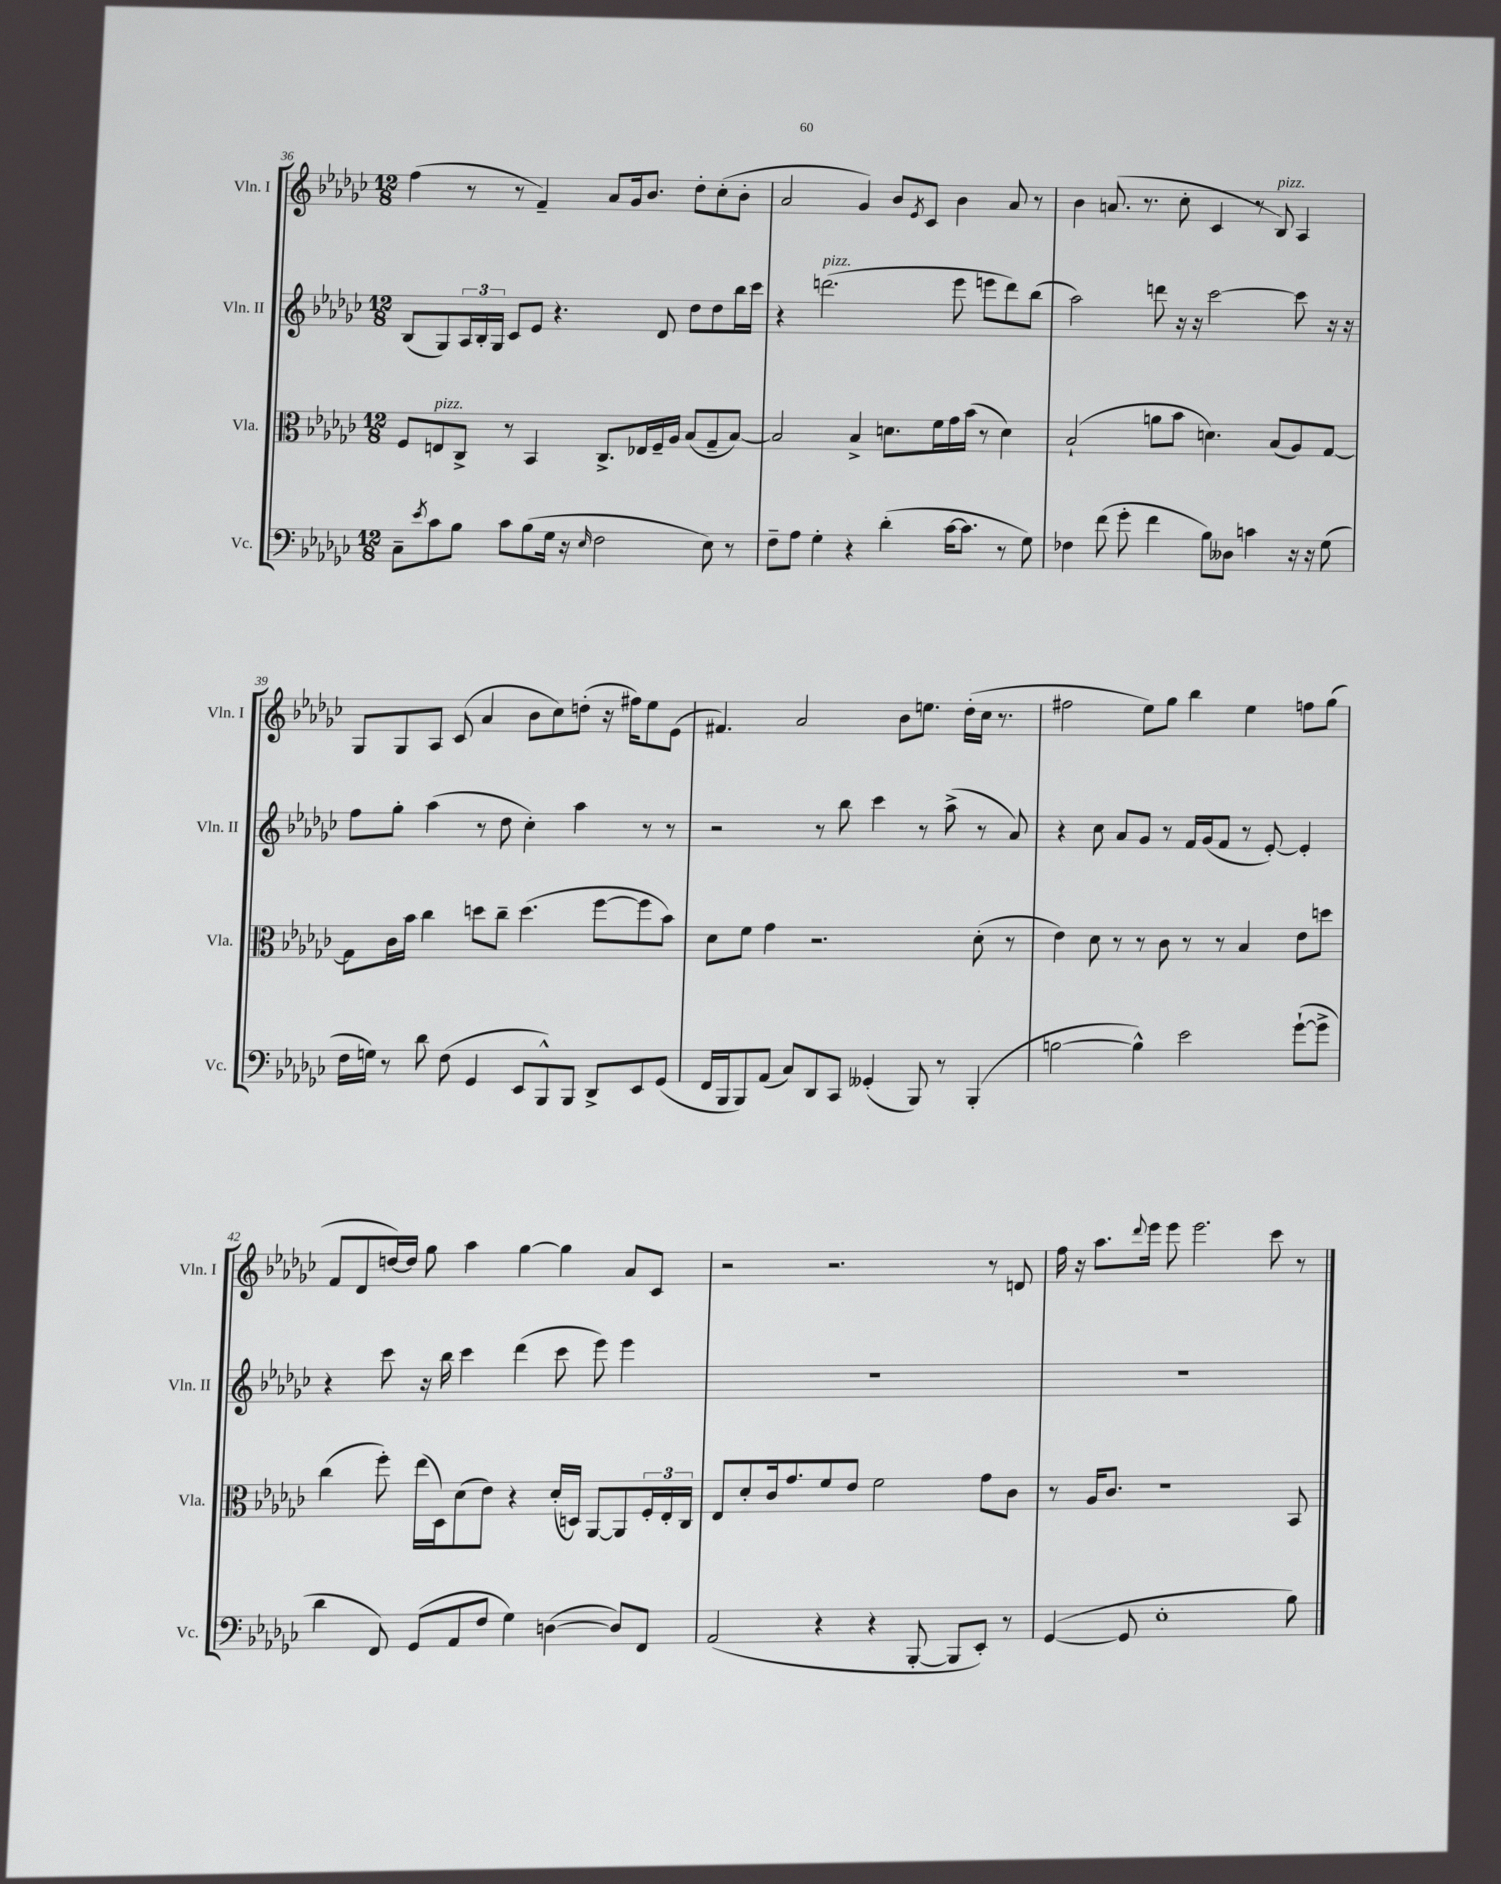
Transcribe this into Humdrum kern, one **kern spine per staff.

**kern	**kern	**kern	**kern
*part4	*part3	*part2	*part1
*staff4	*staff3	*staff2	*staff1
*I"Vc.	*I"Vla.	*I"Vln. II	*I"Vln. I
*I'Vc.	*I'Vla.	*I'Vln. II	*I'Vln. I
*clefF4	*clefC3	*clefG2	*clefG2
*k[b-e-a-d-g-c-]	*k[b-e-a-d-g-c-]	*k[b-e-a-d-g-c-]	*k[b-e-a-d-g-c-]
*M12/8	*M12/8	*M12/8	*M12/8
=36	=36	=36	=36
8C-~\L	8F/L	(8B-/L	(4ff\
8qe-/	.	.	.
!	!LO:TX:a:i:t=pizz.	!	!
8c-\	8En/	8G-/)	.
8B-\J	8C-^/J	24A-/L	8r
.	.	24B-'/	.
.	.	24G-/JJ	.
8c-\L	8r	8c-/L	8r
(8B-\	4BB-/	8e-/J	4f~/)
16G-\Jk	.	4.r	.
16r	.	.	.
16qqE-/	.	.	.
2F\	8.C-^/L	.	8a-/L
.	.	.	16g-/k
.	16E-X/L	.	8.b-/J
.	16F~/	8d-/	.
.	16A-/JJ	.	.
.	(8B-/L	8dd-\L	8dd-'\L
8E-\)	8G-~/	8dd-\	(8cc-'\
8r	[8B-/J)	16bb-\L	8b-'\J
.	.	16ccc-\JJ	.
=37	=37	=37	=37
8F~\L	2B-/]	4r	2a-/
8A-\J	.	.	.
!	!	!LO:TX:a:i:t=pizz.	!
4G-'\	.	(2.dddn\	.
4r	4B-^/	.	4g-/)
(4d-'\	8.dn\L	.	8b-/L
.	.	.	8qe-/
.	.	.	8c-/J
.	16f\L	.	.
[16c-\KL	16g-\	8eee-\	4b-\
8.c-\J]	(16b-\JJ	.	.
.	8r	8eeen\L	.
8r	4d\)	8ddd\)	8a-/
8G-\)	.	(8bb-\J	8r
=38	=38	=38	=38
4F-X\	(2B-`/	2aa-\)	4b-\
(8f\	.	.	(8.an/
8g-'\	.	.	.
.	.	.	8.r
4f\	8an\L	8dddn\	.
.	8b-\J	16r	8cc-'\
.	.	16r	.
8B-\L)	4.dn\)	[2ccc-\	4c-/
8D--X\J	.	.	.
4cn\	.	.	8r
!	!	!	!LO:TX:a:i:t=pizz.
.	(8B-/L	.	8B-/)
16r	8A-/)	8ccc-\]	4A-/
16r	.	.	.
(8G-\	[8G-/J	16r	.
.	.	16r	.
!!LO:LB:g=z
=39	=39	=39	=39
16F\LL	8G-\L]	8ff\L	8G-/L
16Gn\JJ)	.	.	.
8r	16c-\L	8gg-'\J	8G-/
.	16b-\JJ	.	.
8d-\	4cc-\	(4aa-\	8A-/J
(8F\	.	.	(8c-/
4GG-/	8ddn\L	8r	4a-/
.	8cc-~\J	8dd-\	.
8EE-/L	(4.dd\	4cc-'\)	8b-\L
8BBB-^^/)	.	.	8cc-\)
8BBB-/J	.	4aa-\	(8ddn'\J
8DD-^/L	[8ff\L	.	16r
.	.	.	16ff#X\KL)
8EE-/	8ff\]	8r	8ee-\
(8GG-/J	8b-\J)	8r	(8e-\J
=40	=40	=40	=40
16FF/LL	8d-\L	2r	4.f#X/)
16BBB-/J	.	.	.
8BBB-/)	8f\J	.	.
(8AA-/J	4g-\	.	.
8C-/L)	.	.	2a-/
8DD-/	2.r	8r	.
8CC-/J	.	8bb-\	.
(4GG--X'/	.	4ccc-\	.
.	.	.	8b-\L
8BBB-/)	.	8r	8.een\J
8r	.	(8aa-^\	.
.	.	.	(16dd-'\LL
(4BBB-'/	(8d-'\	8r	16cc-\JJ
.	.	.	8.r
.	8r	8a-/)	.
=41	=41	=41	=41
[2Bn\	4e-\)	4r	2ff#X\
.	8d-\	8cc-\	.
.	8r	8a-/L	.
4B^^\])	8r	8g-/J	8ee-\L)
.	8c-\	8r	8gg-\J
2e-\	8r	16f/LL	4bb-\
.	.	(16g-/J	.
.	8r	8f/J	.
.	4B-/	8r	4ee-\
.	.	[8e-'/)	.
([8g-`\L	8e-\L	4e-'/]	8ffn\L
8g-^\J]	8ddn\J	.	(8gg-\J
!!LO:LB:g=z
=42	=42	=42	=42
4d-\	(4cc-\	4r	8f/L
.	.	.	8d-/
8FF/)	8ff'\)	8ccc-\	[16ddn/L)
.	.	.	16dd/JJ]
(8GG-/L	(16ee-\LL	16r	8gg-\
.	16D-\J)	16bb-\	.
8AA-/	(8d-\	4ccc-\	4aa-\
8F/J	8e-\J)	.	.
4G-\)	4r	(4ddd-\	[4gg-\
([4Dn\	(16d-'/LL	8ccc-\	4gg-\]
.	16Dn/JJ)	.	.
.	[8AA-/L	8eee-\)	.
8D/L])	8AA-/]	4eee-\	8a-/L
8FF/J	24F'/L	.	8c-/J
.	24E-'/	.	.
.	24C-/JJ	.	.
=43	=43	=43	=43
(2AA-/	8E-/L	1.r	2r
.	8d-'/	.	.
.	16c-/k	.	.
.	8.g-/	.	.
4r	8f/	.	2.r
.	8e-/J	.	.
4r	2f\	.	.
[8BBB-'/	.	.	.
8BBB-/L]	.	.	.
8EE-'/J)	8g-\L	.	8r
8r	8c-\J	.	8dn/
=44	=44	=44	=44
([4GG-/	8r	1.r	16ff\
.	.	.	16r
.	16A-/KL	.	8.aa-\L
.	8.c-/J	.	.
8GG-/]	.	.	.
.	.	.	8qqddd-/
.	.	.	16eee-\Jk
1E-'	1r	.	8eee-\
.	.	.	2.eee-\
.	.	.	8ccc-\
8B-\)	8BB-/	.	8r
==	==	==	==
*-	*-	*-	*-
